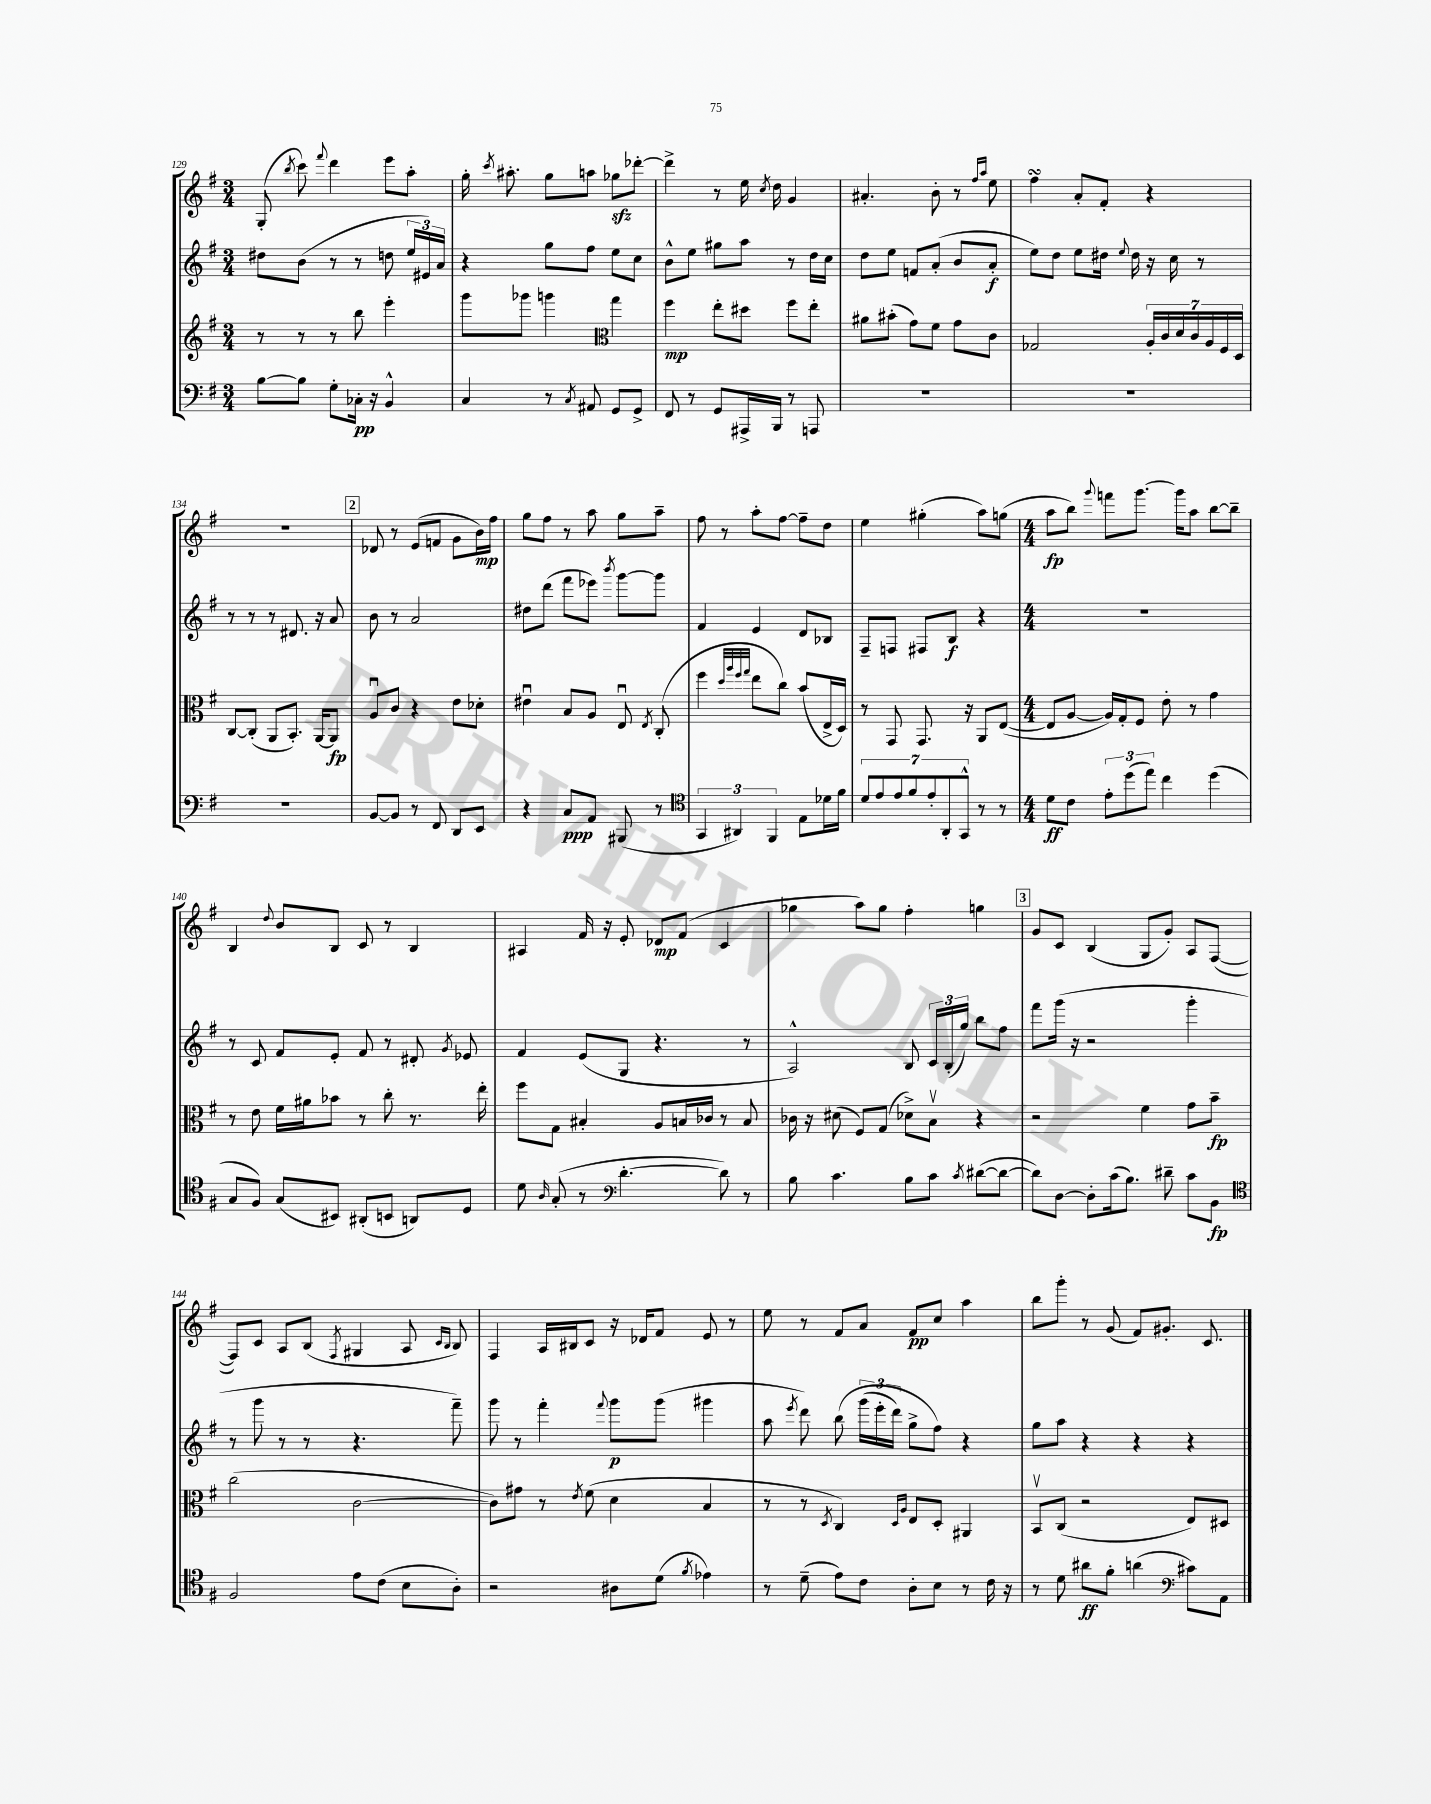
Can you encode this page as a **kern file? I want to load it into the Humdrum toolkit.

**kern	**kern	**kern	**kern
*staff4	*staff3	*staff2	*staff1
*clefF4	*clefG2	*clefG2	*clefG2
*k[f#]	*k[f#]	*k[f#]	*k[f#]
*M3/4	*M3/4	*M3/4	*M3/4
[8B	8r	8dd#	(8G'
.	.	.	8qbb
8B]	8r	(8b	8ccc)
.	.	.	8qqfff#
8G'	8r	8r	4ddd
16C-'	8bb	8r	.
16r	.	.	.
4BB^^	4eee'	8dd	8eee
.	.	24ee	8aa'
.	.	24e#)	.
.	.	24a	.
=	=	=	=
4C	8ggg	4r	16gg'
.	.	.	8qccc
.	.	.	8.aa#'
.	8ggg-	.	.
8r	4ggg	8gg	8gg
8qC	.	.	.
8AA#	.	8ff#	8aa
*	*clefC3	*	*
8GG	4gg	8ee	8gg-
8GG^	.	8cc	[8ddd-'
=	=	=	=
8FF#	4ff#	8b^^	4ddd-^]
8r	.	8ee	.
8GG	8ee'	8gg#	8r
16AAA#^	8dd#	8aa	16ee
.	.	.	8qcc
16BBB	.	.	16dd
8r	8ff#	8r	4g
8AAA	8ee'	16dd	.
.	.	16cc	.
=	=	=	=
2.r	8a#	8dd	4.a#'
.	(8b#'	8ee	.
.	8g)	8f	.
.	8f#	(8a'	8b'
.	8g	8b	8r
.	.	.	16qqff#
.	.	.	16qqaa
.	8c	8a'	8ee
=	=	=	=
2.r	2G-	8ee)	4ff#
.	.	8dd	.
.	.	8ee	8a'
.	.	16dd#	8f#'
.	.	8qqee	.
.	.	16dd#	.
.	28A'	16r	4r
.	28c	.	.
.	.	16cc	.
.	28d	.	.
.	28c	.	.
.	.	8r	.
.	28A	.	.
.	28F#	.	.
.	28D	.	.
=	=	=	=
2.r	[8C	8r	2.r
.	(8C']	8r	.
.	8AA	8r	.
.	8.BB')	8.d#	.
.	[16AA	16r	.
.	8AA]	8a	.
=	=	=	=
[8BB	8Au	8b	8d-
8BB]	8c	8r	8r
8r	4r	2a	(8e
8FF#	.	.	8f
8DD	8e	.	8g
8EE	8d-'	.	16b)
.	.	.	16ff#
=	=	=	=
4r	4e#u	8dd#	8gg
.	.	(8ddd	8ff#
8C	8B	8fff#	8r
8AA	8A	8eee-)	8aa
.	.	8qbbb	.
(8BBB#	8Eu	[8ggg	8gg
.	8qE	.	.
8r	(8C'	8ggg]	8aa~
=	=	=	=
*clefC4	*	*	*
6GG	4ff#	4f#	8ff#
.	.	.	8r
6AA#)	.	.	.
.	32qqdd	.	.
.	32qqaa	.	.
.	32qqff#	.	.
.	32qqgg	.	.
.	8ee	4e	8aa'
6FF#	.	.	.
.	8cc)	.	[8ff#
8E	(8b	8d	8ff#~]
16d-	16E^	8B-	8dd
16f#	16D)	.	.
=	=	=	=
14d	8r	8F#~	4ee
14e	.	.	.
.	8GG	8F	.
14e	.	.	.
14f#	.	.	.
.	8.GG	8F#	(4gg#'
14e'	.	.	.
14AA'	.	.	.
.	.	8B	.
14GG^^	.	.	.
.	16r	.	.
8r	8AA	4r	8aa)
8r	([8E	.	(8gg
=	=	=	=
*M4/4	*M4/4	*M4/4	*M4/4
8d	8E]	1r	8aa
8c	[8A	.	8bb)
.	.	.	8qqggg
12e'	16A])	.	8fff
.	16G'	.	.
(12dd	.	.	.
.	8F#	.	[8.ggg
12ee)	.	.	.
4cc	8e'	.	.
.	.	.	16ggg]
.	8r	.	8aa
(4dd	4g	.	[8bb
.	.	.	8bb~]
=	=	=	=
8G	8r	8r	4B
8F#)	8e	8c	.
.	.	.	8qqdd
(8G	16f#	8f#	8b
.	16a#	.	.
8BB#)	8b-	8e'	8B
(8AA#'	8r	8f#	8c
8BB	8cc'	8r	8r
8AA)	8.r	8d#'	4B
.	.	8qg	.
8D	.	8e-	.
.	16ee'	.	.
=	=	=	=
8d	8ff#	4f#	4A#
16qqA	.	.	.
(8G'	8G	.	.
8r	4B#'	(8e	16f#
.	.	.	16r
*clefF4	*	*	*
[4.d'	.	8G	8e'
.	8A	4.r	8d-
.	16B	.	(8f#
.	16c-	.	.
8d])	8r	.	4c
8r	8B	8r	.
=	=	=	=
8B	16c-	2A^^)	4gg-
.	16r	.	.
4.c	(8d#	.	.
.	8F#)	.	8aa)
.	(8G	.	8gg-
8B	8d-^)	8B	4ff#'
8c	8Bv	24c	.
.	.	(24B'	.
.	.	24gg)	.
8qc	.	.	.
([8d#	4r	8bb	4gg
8d#_	.	8ff#	.
=	=	=	=
8d#])	2r	8fff#	8g
[8D	.	(16ggg	8c
.	.	16r	.
8D']	.	2r	(4B
(16c	.	.	.
8.B)	.	.	.
.	4f#	.	8G
8d#~	.	.	8g')
8c	8g	4ggg'	8A
8BB	8b~	.	([8F#
=	=	=	=
*clefC4	*	*	*
2F#	(2cc	8r	8F#])
.	.	8ggg	8c
.	.	8r	8A
.	.	8r	(8B
.	.	.	8qF#
8e	[2c	4.r	4G#
(8c	.	.	.
8B	.	.	8A
.	.	.	16qqc
.	.	.	16qqB
8A')	.	8fff#~)	8B)
=	=	=	=
2r	8c])	8ggg	4F#
.	8g#	8r	.
.	8r	4fff#'	16A
.	.	.	16B#
.	8qe	.	.
.	(8f#	.	8c
.	.	8qqfff#	.
8A#	4d	8ggg	16r
.	.	.	16d-
(8d	.	(8ggg	8f#
8qf#	.	.	.
4e-)	4B	4ggg#	8e
.	.	.	8r
=	=	=	=
8r	8r	8aa	8ee
.	.	8qeee	.
(8d~	8r	8ddd)	8r
.	8qD	.	.
8e)	4C)	&(8bb	8f#
8c	.	(24ggg	8a
.	.	24eee'	.
.	.	24ddd)	.
.	16qqD	.	.
.	16qqA	.	.
8A'	8E	8gg^	8f#
8B	8D'	8ff#&)	8cc
8r	4AA#	4r	4aa
16c	.	.	.
16r	.	.	.
=	=	=	=
8r	8BBv	8gg	8bb
8d	(8C	8aa	8ggg'
8a#	2r	4r	8r
8f#'	.	.	(8g
(4a	.	4r	8f#)
.	.	.	8.g#'
*clefF4	*	*	*
8c#)	8E)	4r	.
.	.	.	8.c
8AA	8D#	.	.
==	==	==	==
*-	*-	*-	*-
